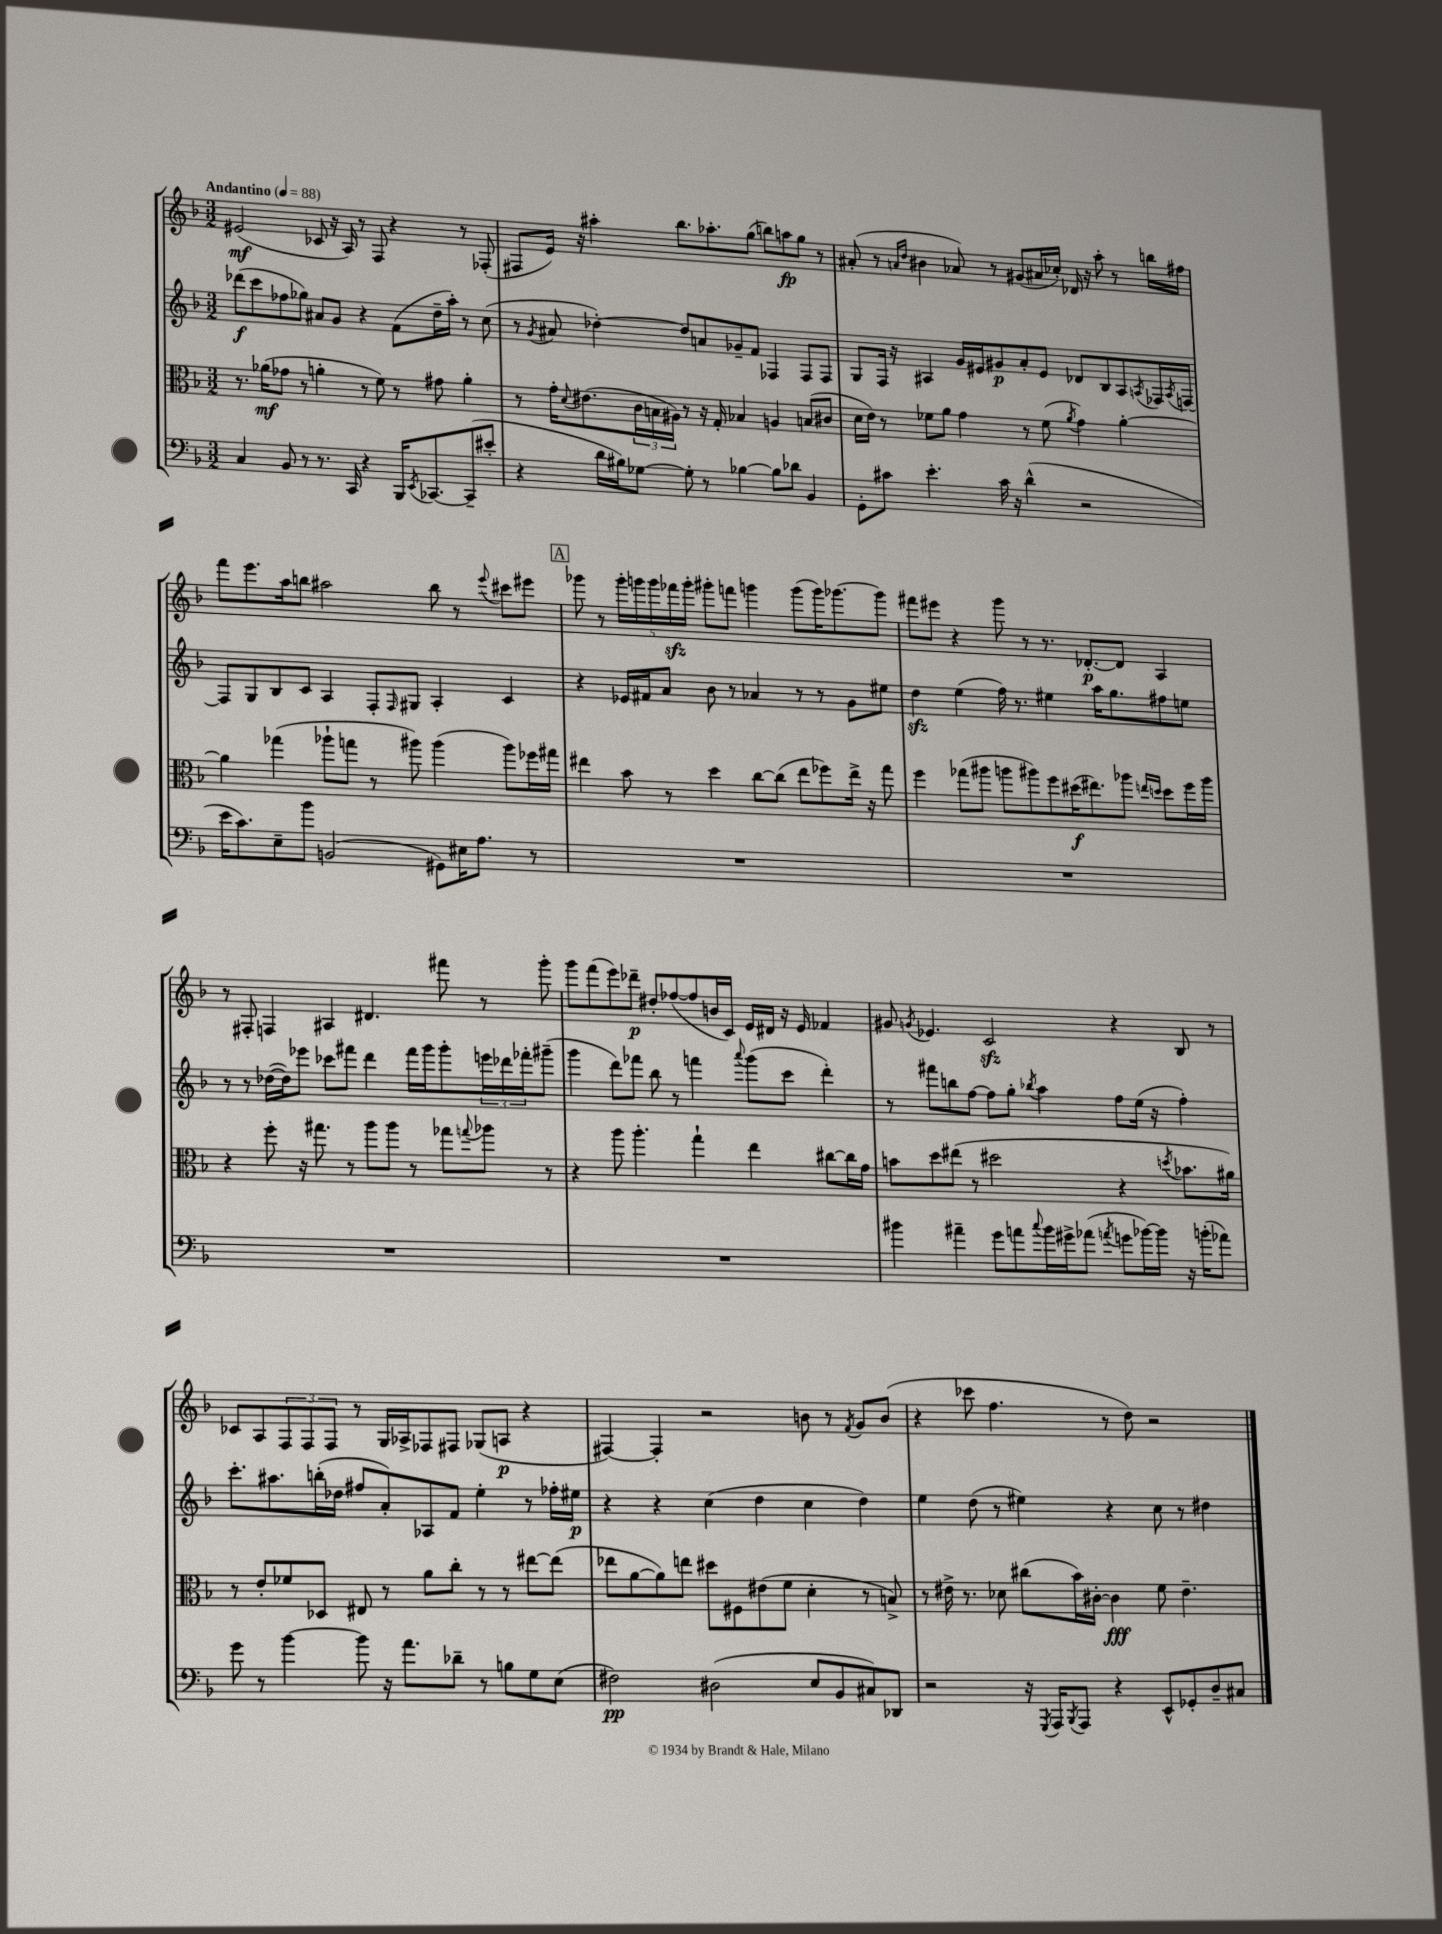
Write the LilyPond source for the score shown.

<<
\new StaffGroup <<
\new Staff = "s0" {
    \clef treble \key f \major \numericTimeSignature \time 3/2 \tempo "Andantino" 4 = 88
    eis'2\mf( ces'8 r16 a16) r8 f8 r4 r8 fes8-.( |
    fis8 e'16) r16 ais''4-. bes''8. aes''8.-. g''8( b''8) a''8\fp g''8 r8 |
    ais'8-.( r8 \grace { a'16 d''16 } bis'4 aes'8) r8 gis'8( ais'16 ces''16-.) des'16 r16 a''8-. r8 b''16 fis''16 |
    f'''8 e'''8. a''16 b''8 ais''2 b''8 r8 \appoggiatura { e'''8 } cis'''8 eis'''8 |
    \mark \markup { \box "A" } ges'''8 r8 \tuplet 5/4 { ges'''16-. g'''16 g'''16 fes'''16\sfz g'''16-. } gis'''8-. f'''8 g'''4 g'''8( g'''16) ges'''8.~ ges'''8 |
    fis'''8 eis'''8 r4 g'''8 r8 r8. des'8.~-.\p des'8 a4 |
    r8 fis8-. f4 ais4 dis'4. fis'''8 r8 g'''8-. |
    g'''8 f'''8( e'''8) des'''8--\p dis''8-. fes''8~( fes''8 b'16 c'16) e'16 dis'16 r16 e'16 fes'4 |
    gis'8 \acciaccatura { g'8 } ees'4. c'2\sfz r4 bes8 r8 |
    ces'8 a8 \tuplet 3/2 { f8 f8 f8 } r8 g16 aes16-> fes8 fis8 ges8( a8\p r4 |
    fis4~) fis4-. r2 b'8 r8 \acciaccatura { f'8 } g'8 b'8( |
    r4 ces'''8 f''4. r8 d''8) r2 \bar "|." |
}
\new Staff = "s1" {
    \clef treble \key f \major \numericTimeSignature \time 3/2
    des'''8\f( c'''8 fes''8 ges''8) ais'8 g'8 r4 f'8( d''16-- a''16-.) r8 c''8( |
    r8 \acciaccatura { g'8 } ais'8 des''4~-.) des''8 a'8 ges'8-- f'8 fes4 fes8 fes8 |
    g8 f16 r16 ais4 g'16 eis'16 gis'8\p a'8-. eis'8 des'8 bes8 ais8 \acciaccatura { a8 } fes16 \acciaccatura { a8 } f16~ |
    f8 g8 bes8 c'8 a4 f8-. \grace { f16 } gis8 a4-. c'4 |
    \mark \markup { \box "A" } r4 ees'16 fis'16 a'8 bes'8 r8 aes'4 r8 r8 g'8 eis''8 |
    d''4\sfz e''4( f''16) r8. eis''4 a''16 g''8. fis''8 e''8 |
    r8 r8 des''16~( des''16) ees'''8 ces'''8 fis'''8 d'''4 fis'''16 g'''16 g'''8-. \tuplet 3/2 { e'''16 des'''16 fes'''16-. } gis'''8--( |
    g'''4 d'''8) fes'''8 bes''8 r8 f'''4 \appoggiatura { a'''8 } g'''8( c'''8 d'''4-.) |
    r8 fis'''8 b''8 f''8~ f''8 g''8-. \acciaccatura { bes''8 } a''4 f''8 e''16( r16 f''4-.) |
    c'''8.-. ais''8. b''16-.( des''16 fis''8 a'8-.) aes8 f'8 e''4-. r8 fes''16-. eis''16\p |
    r4 r4 c''4( d''4 c''4 d''4) |
    e''4 d''8( r8 eis''4) r4 c''8 r8 dis''4 \bar "|." |
}
\new Staff = "s2" {
    \clef alto \key f \major \numericTimeSignature \time 3/2
    r8. aes'16\mf( ges'8 r8 a'4-. r8 f'8) r8 gis'8 a'4-. |
    r8 g'16-. \appoggiatura { d'8 } eis'8.( \tuplet 3/2 { c'16 b16 ais16) } r8 r16 g16-. bes4 a4 b8( cis'8 |
    d'16 e'16) r8 fes'8 a'8 g'4 r8 fes'8( \acciaccatura { a'8 } g'4) a'4~-. |
    a'4 ges''4( aes''8-! g''8 r8 ais''8) ais''4( ais''8) fes''16 gis''16 |
    \mark \markup { \box "A" } eis''4 bes'8 r8 d''4 c''8~ c''8( eis''8 fes''8) eis''16-> r16 g''8 |
    f''4 ges''8( ais''8 a''8 ais''8) f''8 dis''16\f( eis''8.) aes''8 \grace { e''16 d''16 } d''8 f''16 aes''16 |
    r4 f''8-. r16 gis''8. r8 a''8 a''8 r8 ges''8 \appoggiatura { g''8 } aes''8 r8 |
    r4 a''8 a''4.-. g''4-! e''4 cis''8~ cis''16 g'16 |
    b'8 d''8 eis''8( r8 dis''2 r4 \acciaccatura { d''8 } bes'8. ais'16) |
    r8 e'8-. fes'8 des8 eis8 r8 a'8 c''8-. r8 r8 eis''8~ eis''8( |
    ees''8 a'8~ a'8) e''8 dis''8 fis8 eis'8( f'8 d'4-. r8 b8->) |
    r8 eis'16-> r8. des'8 cis''8( bes'16) cis'16~-. cis'4\fff f'8 eis'4.-- \bar "|." |
}
\new Staff = "s3" {
    \clef bass \key f \major \numericTimeSignature \time 3/2
    c4 bes,8 r8 r8. c,16 r4 bes,,16 \acciaccatura { e,8 } ces,8.~ ces,8--( eis'8-. |
    r4 d'16 bis16) ges8~ ges8-. r8 bes4~ bes8 des'8 bes,4 |
    g,8-. cis'8 e'4.-. cis'16 r16 d'4-^( r2 |
    e'16 c'8.) e8-- bes'8 b,2( gis,8) eis16 a8. r8 |
    \mark \markup { \box "A" } R1. |
    R1. |
    R1. |
    R1. |
    bis'4 ais'4-- g'8 a'8 \appoggiatura { c''8 } bis'16 gis'16-> aes'8( \acciaccatura { a'8 } g'8 bes'16~) bes'16 r16 b'16-.( aes'8) |
    g'8 r8 bes'4~ bes'8 r16 a'8. des'8-- r8 b8 g8 e8( |
    fis2\pp) dis2( e8 bes,8 cis8) des,8 |
    r2 r16 \acciaccatura { g,,8 } a,,16 \acciaccatura { bes,,8 } a,,8 r4 e,8-^ ges,8-. d8-- cis8 \bar "|." |
}
>>
>>
\layout { \context { \Score \remove "Bar_number_engraver" } }
